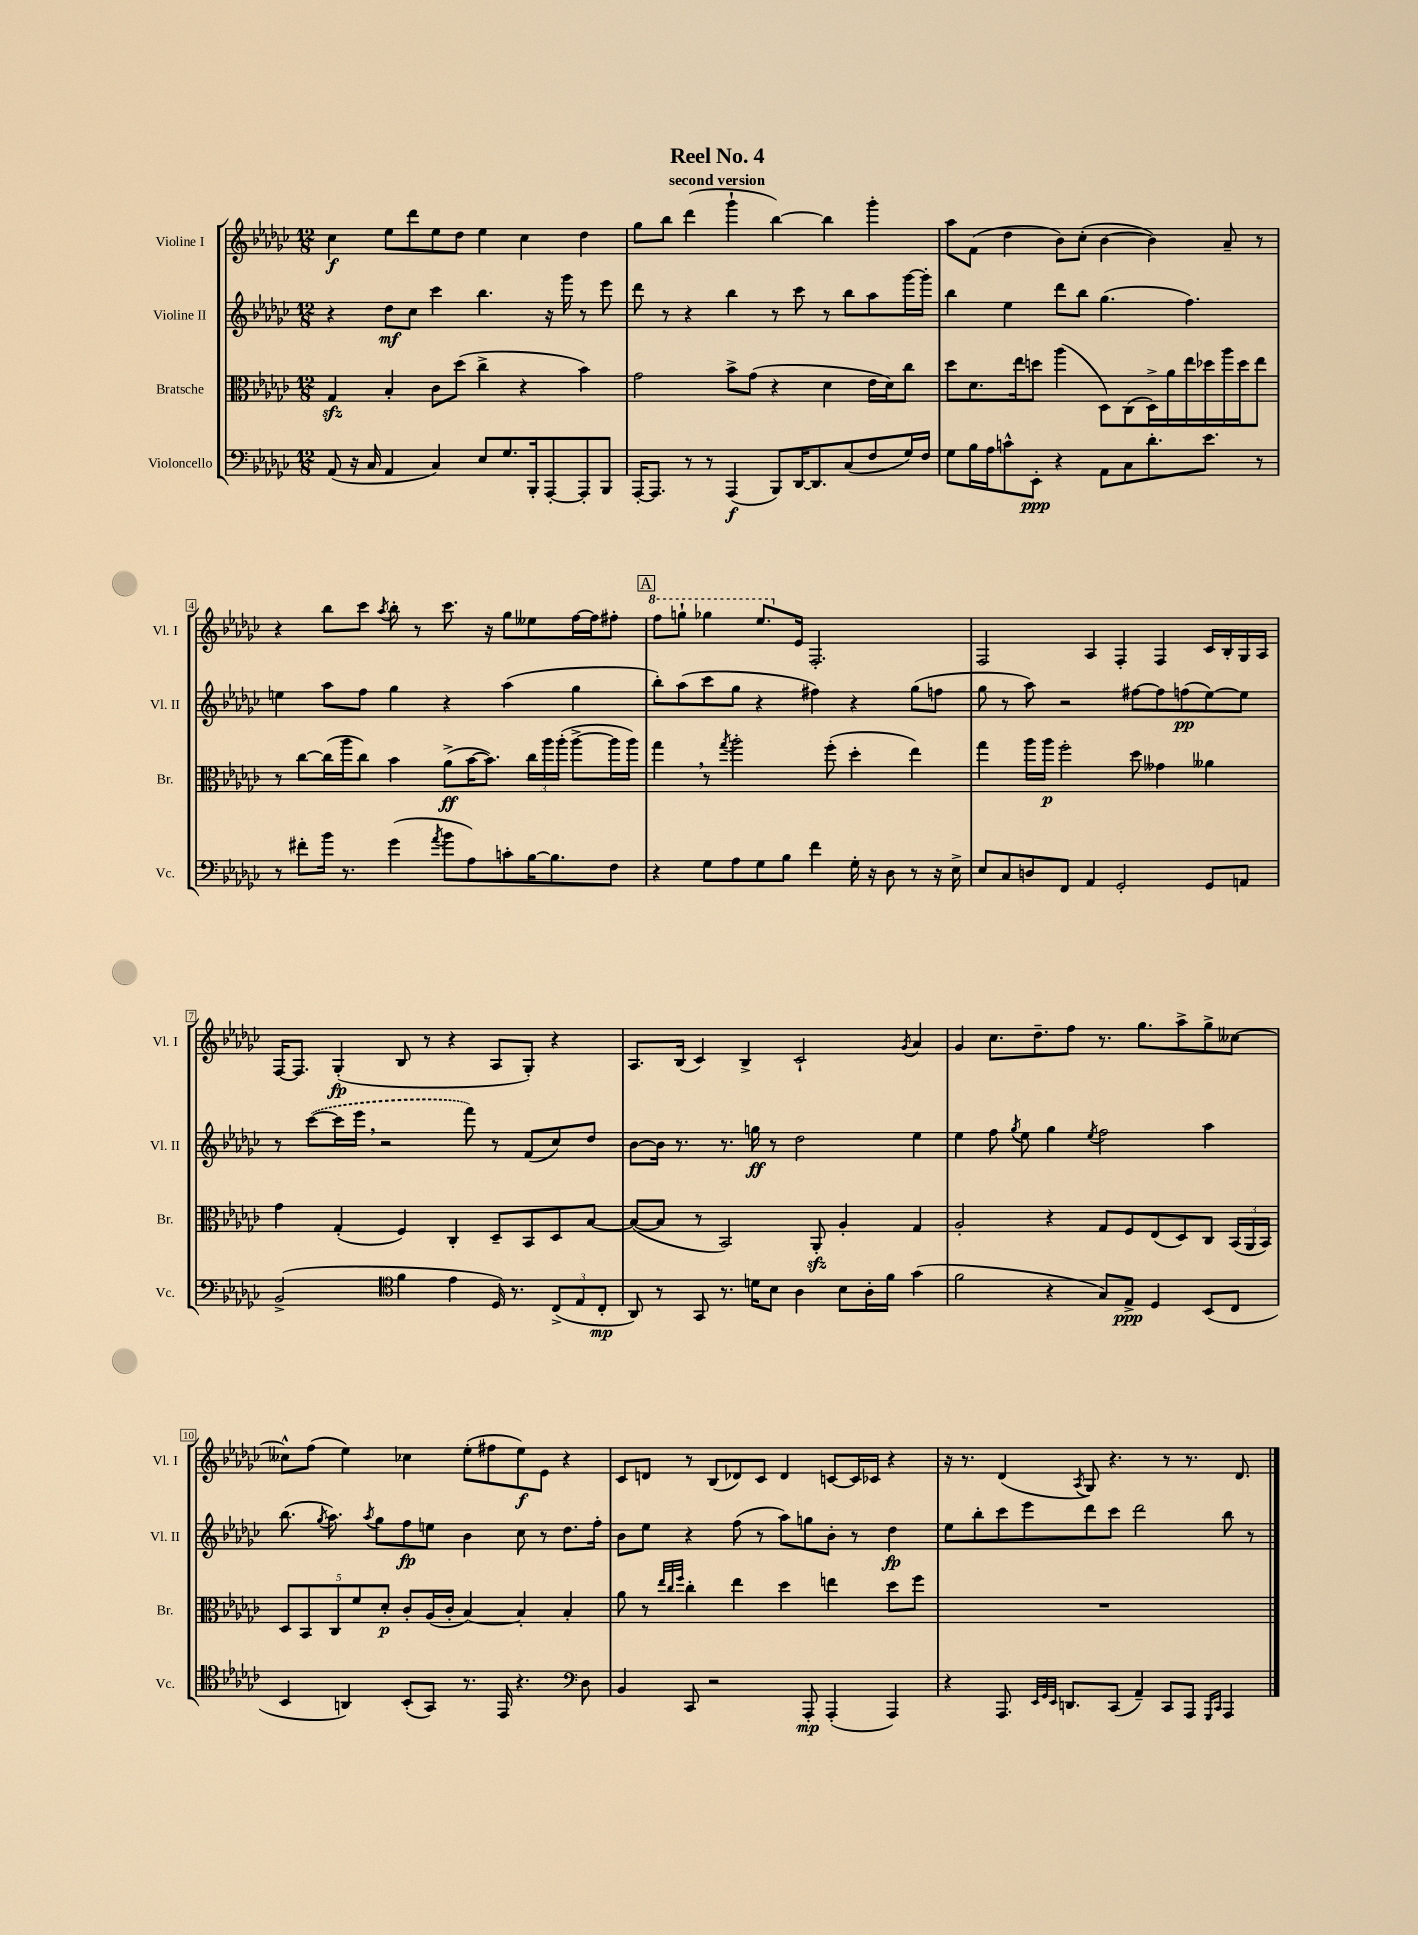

**kern	**dynam	**kern	**dynam	**kern	**dynam	**kern	**dynam
*part4	*part4	*part3	*part3	*part2	*part2	*part1	*part1
*staff4	*staff4	*staff3	*staff3	*staff2	*staff2	*staff1	*staff1
*I"Violoncello	*	*I"Bratsche	*	*I"Violine II	*	*I"Violine I	*
*I'Vc.	*	*I'Br.	*	*I'Vl. II	*	*I'Vl. I	*
*clefF4	*	*clefC3	*	*clefG2	*	*clefG2	*
*k[b-e-a-d-g-c-]	*	*k[b-e-a-d-g-c-]	*	*k[b-e-a-d-g-c-]	*	*k[b-e-a-d-g-c-]	*
*M12/8	*	*M12/8	*	*M12/8	*	*M12/8	*
=1	=1	=1	=1	=1	=1	=1	=1
(8AA-/	.	4G-zz/	.	4r	.	4cc-\	f
16r	.	.	.	.	.	.	.
16C-/	.	.	.	.	.	.	.
4AA-/	.	4B-'/	.	8dd-\L	mf	8ee-\L	.
.	.	.	.	8cc-\J	.	8ddd-\	.
4C-/)	.	8c-\L	.	4ccc-\	.	8ee-\	.
.	.	(8dd-\J	.	.	.	8dd-\J	.
8E-/L	.	4cc-^\	.	4.bb-\	.	4ee-\	.
8.G-/	.	.	.	.	.	.	.
.	.	4r	.	.	.	4cc-\	.
16BBB-'/k	.	.	.	.	.	.	.
[8AAA-'/	.	.	.	16r	.	.	.
.	.	.	.	16ggg-\	.	.	.
8AAA-'/]	.	4b-\)	.	8r	.	4dd-\	.
8BBB-/J	.	.	.	8eee-\	.	.	.
=2	=2	=2	=2	=2	=2	=2	=2
[16AAA-'/KL	.	2g-\	.	8ddd-\	.	8gg-\L	.
8.AAA-/J]	.	.	.	.	.	.	.
.	.	.	.	8r	.	8bb-\J	.
8r	.	.	.	4r	.	(4ddd-\	.
8r	.	.	.	.	.	.	.
(4AAA-/	f	8b-^\L	.	4bb-\	.	4ggg-`\	.
.	.	(8g-\J	.	.	.	.	.
8BBB-/L)	.	4r	.	8r	.	[4bb-\)	.
[16DD-/K	.	.	.	8ccc-\	.	.	.
8.DD-/]	.	.	.	.	.	.	.
.	.	4d-\	.	8r	.	4bb-\]	.
(8C-/	.	.	.	8bb-\L	.	.	.
8F/	.	16e-\LL	.	8aa-\	.	4ggg-'\	.
.	.	16d-\J)	.	.	.	.	.
16G-/L)	.	8cc-\J	.	[16ggg-\L	.	.	.
16F/JJ	.	.	.	16ggg-'\JJ]	.	.	.
=3	=3	=3	=3	=3	=3	=3	=3
8G-\L	.	8dd-\L	.	4bb-\	.	8aa-\L	.
16B-\L	.	8.d-\	.	.	.	(8f\J	.
16A-\J	.	.	.	.	.	.	.
8cn^^\	.	.	.	4ee-\	.	4dd-\	.
.	.	16ee-\k	.	.	.	.	.
8EE-'\J	ppp	8ddn\J	.	.	.	.	.
4r	.	(4aa-\	.	8ddd-\L	.	8b-\L)	.
.	.	.	.	8bb-\J	.	(8cc-'\J	.
8AA-\L	.	8D-\L)	.	(4.gg-\	.	[4b-\	.
8C-\	.	(8C-\	.	.	.	.	.
8.d-'\	.	16D-^\L)	.	.	.	4b-\])	.
.	.	16a-\	.	.	.	.	.
.	.	16ee-\	.	4.ff\)	.	.	.
8.e-\J	.	16dd-X\	.	.	.	.	.
.	.	16aa-\	.	.	.	8a-~/	.
.	.	16dd-\J	.	.	.	.	.
8r	.	8ee-\J	.	.	.	8r	.
!!LO:LB:g=z
=4	=4	=4	=4	=4	=4	=4	=4
8r	.	8r	.	4een\	.	4r	.
8f#X'\L	.	[8cc-\L	.	.	.	.	.
16b-\Jk	.	(16cc-\L]	.	8aa-\L	.	8bb-\L	.
8.r	.	16aa-\J	.	.	.	.	.
.	.	8cc-\J)	.	8ff\J	.	8ccc-\J	.
.	.	.	.	.	.	8qaa-/	.
(4g-\	.	4b-\	.	4gg-\	.	8bb-'\	.
.	.	.	.	.	.	8r	.
8qa-/	.	.	.	.	.	.	.
8b-\L	.	(8a-^\L	ff	4r	.	8.ccc-\	.
8A-\)	.	[16b-\K	.	.	.	.	.
.	.	8.b-\J])	.	.	.	16r	.
8cn'\	.	.	.	(4aa-\	.	8gg-\L	.
[16B-\K	.	24cc-\LL	.	.	.	8ee--X\	.
.	.	24aa-\	.	.	.	.	.
8.B-\]	.	.	.	.	.	.	.
.	.	(24aa-'\JJ	.	.	.	.	.
.	.	[8aa-^\L	.	4gg-\	.	[16ff\L	.
.	.	.	.	.	.	16ff\J]	.
8F\J	.	16aa-\L]	.	.	.	8ff#X'\J	.
.	.	16aa-\JJ)	.	.	.	.	.
!!LO:REH:place=s1:t=A
=5	=5	=5	=5	=5	=5	=5	=5
*	*	*	*	*	*	*8va	*
4r	.	4gg-,\	.	8bb-'\L)	.	8fff\L	.
.	.	.	.	(8aa-\	.	8gggn`\J	.
8G-\L	.	8r	.	8ccc-\	.	4ggg-X\	.
.	.	8qgg-/	.	.	.	.	.
8A-\	.	2aa-'\	.	8gg-\J	.	.	.
8G-\	.	.	.	4r	.	8.eee-/L	.
8B-\J	.	.	.	.	.	.	.
*	*	*	*	*	*	*X8va	*
.	.	.	.	.	.	16e-/Jk	.
4f\	.	.	.	4ff#X\)	.	2.F'/	.
.	.	(8ff'\	.	.	.	.	.
16G-'\	.	4dd-'\	.	4r	.	.	.
16r	.	.	.	.	.	.	.
8D-\	.	.	.	.	.	.	.
8r	.	4ee-\)	.	(8gg-\L	.	.	.
16r	.	.	.	8ffn\J	.	.	.
16E-^\	.	.	.	.	.	.	.
=6	=6	=6	=6	=6	=6	=6	=6
8E-/L	.	4gg-\	.	8gg-\	.	2F/	.
8C-/	.	.	.	8r	.	.	.
8Dn/	.	16aa-\LL	.	8aa-\)	.	.	.
.	.	16aa-\JJ	p	.	.	.	.
8FF/J	.	2ff'\	.	2r	.	.	.
4AA-/	.	.	.	.	.	4A-/	.
2GG-'/	.	.	.	.	.	4F'/	.
.	.	8dd-\	.	[8ff#X\L	.	.	.
.	.	4g--X\	.	8ff#\]	.	4F/	.
.	.	.	.	(8ffn\	pp	.	.
8GG-/L	.	4a--X\	.	[8ee-\)	.	16c-/LL	.
.	.	.	.	.	.	16B-'/	.
8AAn/J	.	.	.	8ee-\J]	.	16G-/	.
.	.	.	.	.	.	16A-/JJ	.
!!LO:LB:g=z
=7	=7	=7	=7	=7	=7	=7	=7
(2BB-^/	.	4g-\	.	8r	.	[16F/KL	.
.	.	.	.	.	.	8.F/J]	.
.	.	.	.	([8ccc-\L	.	.	.
.	.	(4G-'/	.	16ccc-\L]	.	(4G-'/	fp
.	.	.	.	16eee-,\JJ	.	.	.
.	.	.	.	2r	.	.	.
*clefC4	*	*	*	*	*	*	*
4f\	.	4F/)	.	.	.	8B-/	.
.	.	.	.	.	.	8r	.
4e-\	.	4C-'/	.	.	.	4r	.
.	.	.	.	8fff\)	.	.	.
16D-/)	.	8D-~/L	.	8r	.	8A-/L	.
8.r	.	.	.	.	.	.	.
.	.	8BB-/	.	(8f/L	.	8G-'/J)	.
(12C-^/L	.	8D-/	.	8cc-/)	.	4r	.
12E-/	.	.	.	.	.	.	.
.	.	[8B-/J	.	8dd-/J	.	.	.
12C-'/J	mp	.	.	.	.	.	.
=8	=8	=8	=8	=8	=8	=8	=8
8AA-/)	.	(8B-/L_	.	[8b-\L	.	8.A-/L	.
8r	.	8B-/J]	.	16b-\Jk]	.	.	.
.	.	.	.	8.r	.	(16B-/Jk	.
8GG-/	.	8r	.	.	.	4c-/)	.
8.r	.	2BB-/)	.	8.r	.	.	.
.	.	.	.	.	.	4B-^/	.
16dn\KL	.	.	.	16ggn\	ff	.	.
8B-\J	.	.	.	8r	.	.	.
4A-\	.	.	.	2dd-\	.	2c-`/	.
.	.	8AA-zz'/	.	.	.	.	.
8B-\L	.	4A-'/	.	.	.	.	.
16A-'\L	.	.	.	.	.	.	.
16f\JJ	.	.	.	.	.	.	.
.	.	.	.	.	.	8qg-/	.
(4g-\	.	4G-/	.	4ee-\	.	4a-/	.
=9	=9	=9	=9	=9	=9	=9	=9
2f\	.	2A-'/	.	4ee-\	.	4g-/	.
.	.	.	.	8ff\	.	8.cc-\L	.
.	.	.	.	8qgg-/	.	.	.
.	.	.	.	8ee-\	.	.	.
.	.	.	.	.	.	8.dd-~\	.
4r	.	4r	.	4gg-\	.	.	.
.	.	.	.	.	.	8ff\J	.
.	.	.	.	8qee-/	.	.	.
8G-/L)	.	8G-/L	.	2ff\	.	8.r	.
8E-^/J	ppp	8F/	.	.	.	.	.
.	.	.	.	.	.	8.gg-\L	.
4D-/	.	(8E-/	.	.	.	.	.
.	.	8D-/)	.	.	.	8aa-^\	.
(8BB-/L	.	8C-/J	.	4aa-\	.	8gg-^\	.
8C-/J	.	(24BB-/LL	.	.	.	[8cc--X\J	.
.	.	24AA-/	.	.	.	.	.
.	.	24BB-/JJ)	.	.	.	.	.
!!LO:LB:g=z
=10	=10	=10	=10	=10	=10	=10	=10
4BB-/	.	10D-/L	.	(8.bb-\	.	8cc--X^^\L]	.
.	.	10BB-/	.	.	.	.	.
.	.	.	.	.	.	(8ff\J	.
.	.	.	.	8qgg-/	.	.	.
.	.	.	.	8.aa-\)	.	.	.
.	.	10C-/	.	.	.	.	.
4AAn/)	.	.	.	.	.	4ee-\)	.
.	.	10f/	.	.	.	.	.
.	.	.	.	8qaa-/	.	.	.
.	.	.	.	8gg-\L	.	.	.
.	.	10d-'/J	p	.	.	.	.
(8BB-'/L	.	8c-'/L	.	8ff\	fp	4cc-X\	.
8GG-/J)	.	(16A-/L	.	8een\J	.	.	.
.	.	16c-'/JJ	.	.	.	.	.
8.r	.	[4B-/)	.	4b-\	.	(8ee-'\L	.
.	.	.	.	.	.	8ff#X\	.
16EE-/	.	.	.	.	.	.	.
4.r	.	4B-'/]	.	8cc-\	.	8ee-\)	f
.	.	.	.	8r	.	8e-\J	.
.	.	4B-'/	.	8.dd-\L	.	4r	.
*clefF4	*	*	*	*	*	*	*
8D-\	.	.	.	.	.	.	.
.	.	.	.	16ff'\Jk	.	.	.
=11	=11	=11	=11	=11	=11	=11	=11
4BB-/	.	8a-\	.	8b-\L	.	8c-/L	.
.	.	8r	.	8ee-\J	.	8dn/J	.
.	.	32qqee-/LLL	.	.	.	.	.
.	.	32qqcc-/	.	.	.	.	.
.	.	32qqff/JJJ	.	.	.	.	.
8CC-/	.	4cc-'\	.	4r	.	8r	.
2r	.	.	.	.	.	(8B-/L	.
.	.	4ee-\	.	(8ff\	.	8d-X/)	.
.	.	.	.	8r	.	8c-/J	.
.	.	4dd-\	.	8aa-\L)	.	4d-/	.
8AAA-'/	mp	.	.	8ggn\	.	.	.
(4AAA-'/	.	4een\	.	8b-'\J	.	[8cn/L	.
.	.	.	.	8r	.	16c/L]	.
.	.	.	.	.	.	16c-X/JJ	.
4AAA-/)	.	8dd-\L	.	4dd-\	fp	4r	.
.	.	8ff\J	.	.	.	.	.
=12	=12	=12	=12	=12	=12	=12	=12
4r	.	1.r	.	8ee-\L	.	16r	.
.	.	.	.	.	.	8.r	.
.	.	.	.	8bb-'\	.	.	.
8.AAA-/	.	.	.	8ccc-\	.	(4d-/	.
.	.	.	.	8eee-\	.	.	.
32qqEE-/LLL	.	.	.	.	.	.	.
32qqGG-/	.	.	.	.	.	.	.
32qqEE-/JJJ	.	.	.	.	.	.	.
8.DDn/L	.	.	.	.	.	.	.
.	.	.	.	.	.	8qA-/	.
.	.	.	.	8ddd-\	.	8G-/)	.
(8CC-/J	.	.	.	8ccc-\J	.	4.r	.
4AA-~/)	.	.	.	2ddd-\	.	.	.
8CC-/L	.	.	.	.	.	8r	.
8AAA-/J	.	.	.	.	.	8.r	.
16qqGGG-/LL	.	.	.	.	.	.	.
16qqCC-/JJ	.	.	.	.	.	.	.
4AAA-/	.	.	.	8bb-\	.	.	.
.	.	.	.	.	.	8.d-/	.
.	.	.	.	8r	.	.	.
==	==	==	==	==	==	==	==
*-	*-	*-	*-	*-	*-	*-	*-
